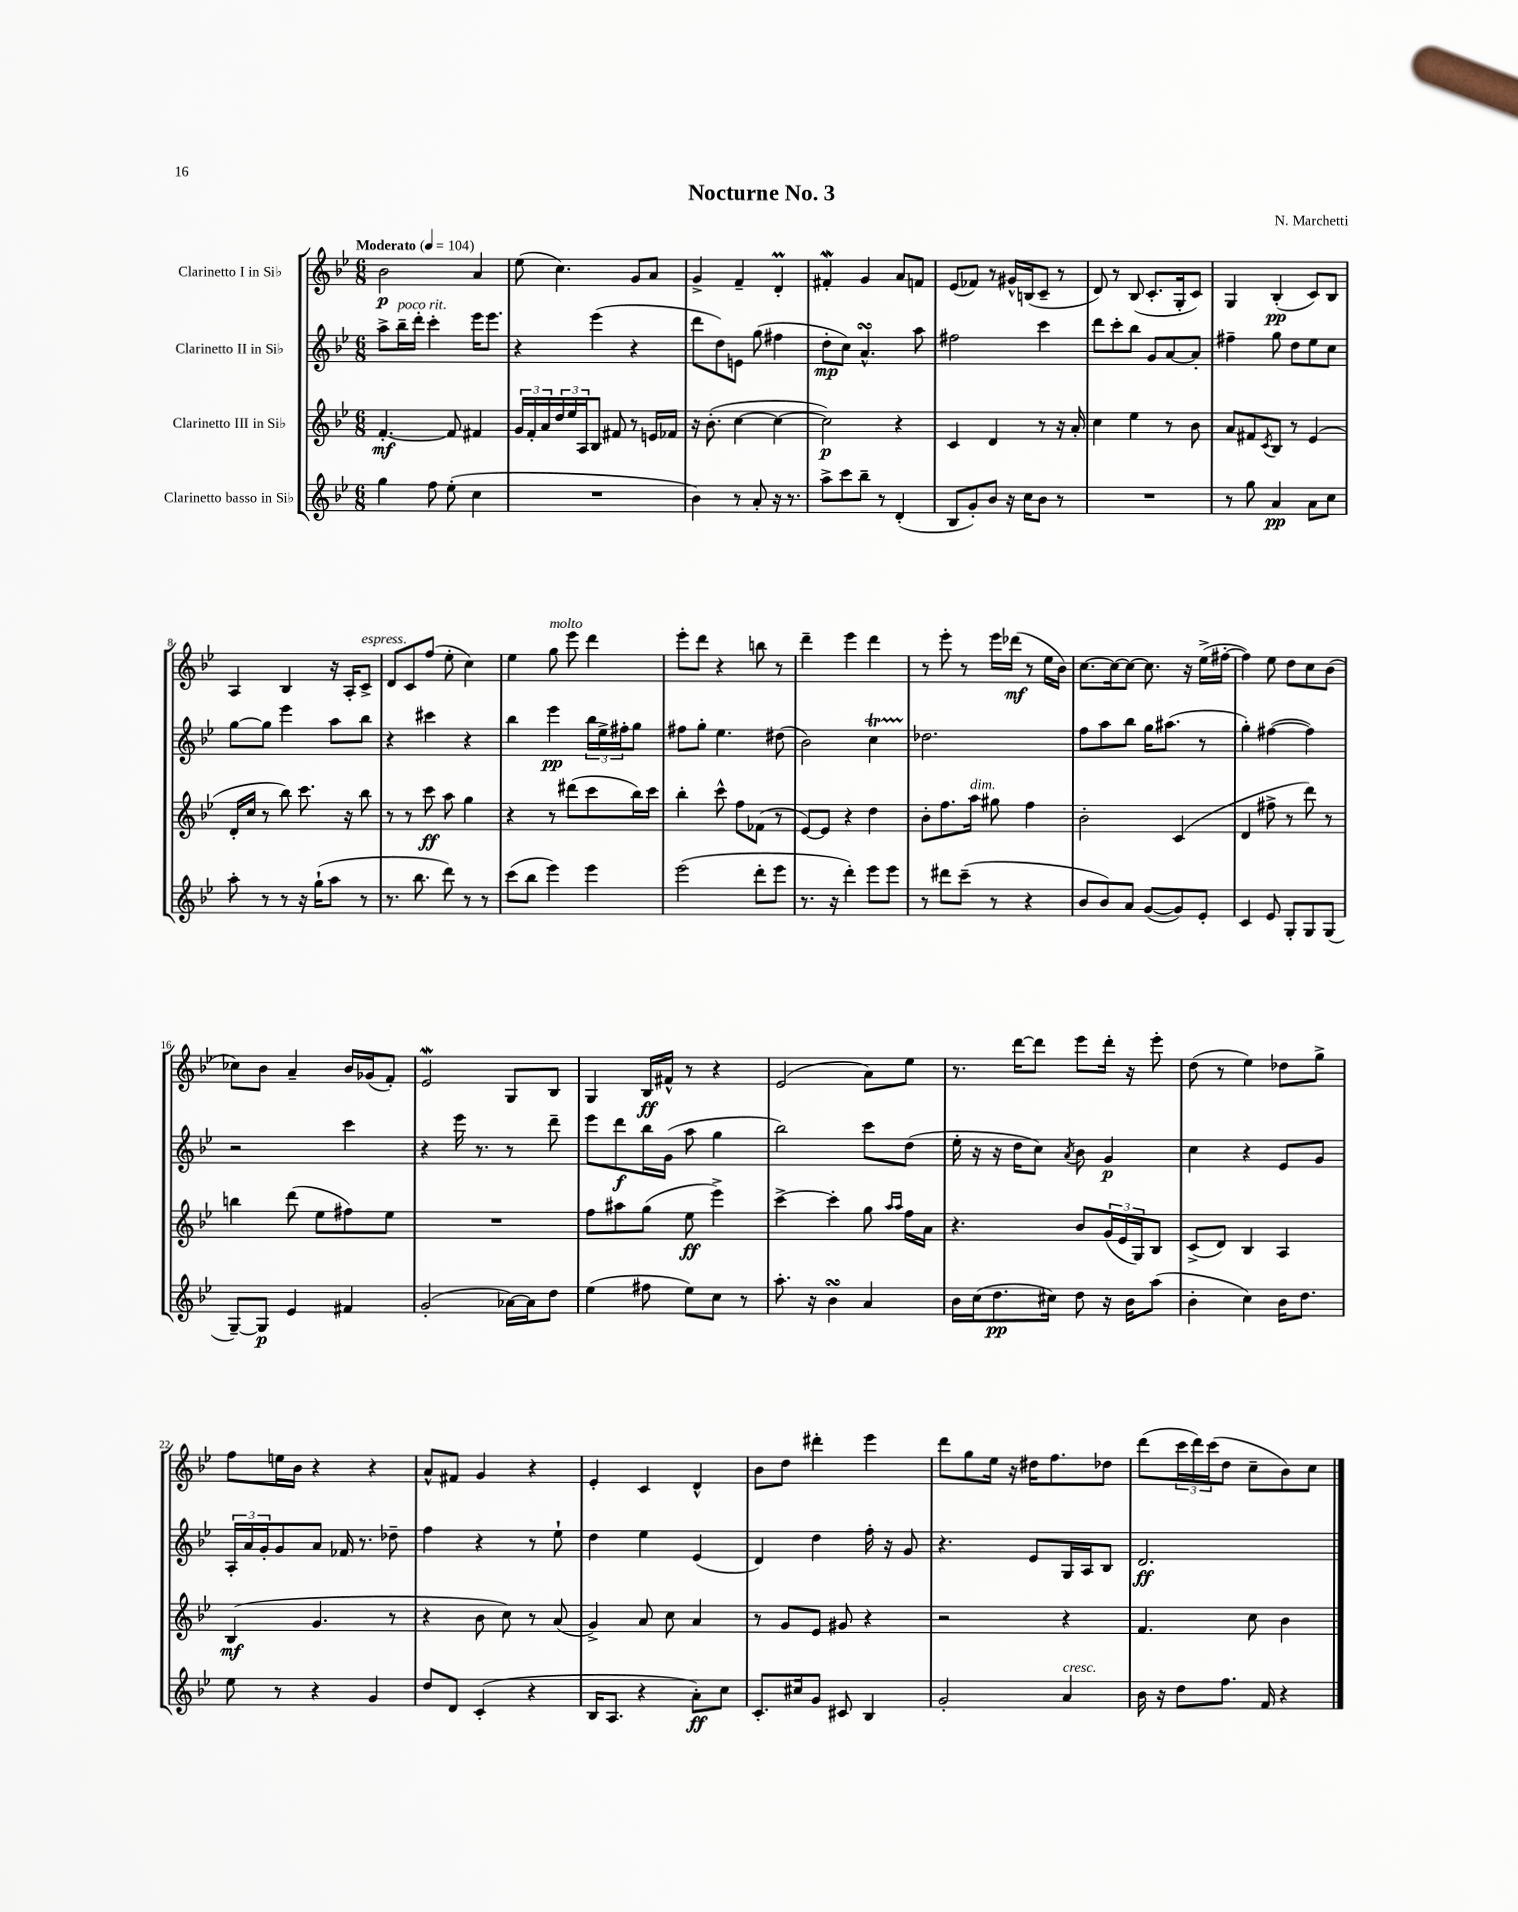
\header { title = "Nocturne No. 3" composer = "N. Marchetti" }
<<
\new StaffGroup <<
\new Staff = "s0" \with { instrumentName = "Clarinetto I in Sib" } {
    \clef treble \key bes \major \numericTimeSignature \time 6/8 \tempo "Moderato" 4 = 104
    bes'2\p a'4 |
    ees''8( c''4.) g'8 a'8 |
    g'4-> f'4-- d'4-.\prall |
    fis'4-.\mordent g'4 a'8 f'8 |
    ees'8( fes'8) r8 gis'16-^ b16( c'8-- r8 |
    d'8) r8 bes8( c'8.-. g16-. c'8) |
    g4 bes4-.\pp( c'8) bes8 |
    a4 bes4 r16 a16-. c'8->^\markup { \italic "espress." } |
    d'8 c'8 f''8( ees''8-. c''4) |
    ees''4 g''8^\markup { \italic "molto" } ees'''8 d'''4 |
    ees'''8-. d'''8 r4 b''8 r8 |
    d'''4-- ees'''4 d'''4 |
    r8 ees'''8-. r8 ees'''16 des'''16\mf( r8 ees''16 bes'16) |
    c''8.~ c''16~ c''8~ c''8. r16 ees''16->( fis''16~-. |
    fis''4) ees''8 d''8 c''8 bes'8( |
    ces''8) bes'8 a'4-- bes'16 ges'16( f'8-.) |
    ees'2\mordent g8 bes8 |
    g4 bes16\ff fis'16-^ r8 r4 |
    ees'2( a'8) ees''8 |
    r8. d'''16~ d'''8 ees'''8 d'''16-. r16 ees'''8-. |
    d''8( r8 ees''4) des''8 g''8-> |
    f''8 e''16 bes'16 r4 r4 |
    a'8-^ fis'8 g'4 r4 |
    ees'4-. c'4 d'4-^ |
    bes'8 d''8 dis'''4-. ees'''4 |
    d'''8 g''8 ees''16 r16 dis''16 f''8. des''8 |
    d'''8( \tuplet 3/2 { c'''16 d'''16) c'''16( } d''8 c''8-- bes'8) c''8 \bar "|." |
}
\new Staff = "s1" \with { instrumentName = "Clarinetto II in Sib" } {
    \clef treble \key bes \major \numericTimeSignature \time 6/8
    a''8-> bes''16--^\markup { \italic "poco rit." } d'''16-. c'''4-. ees'''16 ees'''8. |
    r4 ees'''4( r4 |
    d'''8 d''8) e'8 g''8( fis''4 |
    d''8-.\mp c''8) a'4.-^\turn a''8 |
    fis''2 c'''4 |
    d'''8 c'''8-. bes''8 g'8 a'8~ a'8-. |
    fis''4-- g''8 d''8 ees''8 c''8 |
    g''8~ g''8 ees'''4 a''8 bes''8 |
    r4 cis'''4 r4 |
    bes''4 ees'''4\pp \tuplet 3/2 { bes''16 ees''16-> fis''16-. } g''8 |
    fis''8 g''8-. ees''4. dis''8( |
    bes'2) c''4\startTrillSpan |
    des''2.\stopTrillSpan |
    f''8 a''8 bes''8 g''16 ais''8.( r8 |
    g''4-.) fis''4~( fis''4) |
    r2 c'''4 |
    r4 ees'''16 r8. r8 d'''8-- |
    ees'''8 d'''8\f bes''16 g'16( a''8 g''4 |
    bes''2) c'''8 d''8( |
    ees''16-. r16 r16 d''16 c''8) \acciaccatura { a'8 } bes'8 g'4\p |
    c''4 r4 ees'8 g'8 |
    \tuplet 3/2 { a16-. a'16 g'16-. } g'8 a'8 fes'16 r8. des''8-- |
    f''4 r4 r8 ees''8-! |
    d''4 ees''4 ees'4( |
    d'4) d''4 f''16-. r16 g'8 |
    r4. ees'8 g16 a16 bes8 |
    d'2.\ff \bar "|." |
}
\new Staff = "s2" \with { instrumentName = "Clarinetto III in Sib" } {
    \clef treble \key bes \major \numericTimeSignature \time 6/8
    f'4.~-.\mf f'8 fis'4 |
    \tuplet 3/2 { g'16 f'16-. a'16 } \tuplet 3/2 { d''16 ees''16 a16 } bes8 fis'8 r8 e'16 fes'16 |
    r16 bes'8.-.( c''4~ c''4~ |
    c''2\p) r4 |
    c'4 d'4 r8 r16 a'16-. |
    c''4 ees''4 r8 bes'8 |
    a'8 fis'8 \acciaccatura { c'8 } bes8 r8 ees'4( |
    d'16-. c''16 r8 bes''8) c'''8. r16 bes''8 |
    r8 r8 c'''8\ff a''8 g''4 |
    r4 r8 dis'''8( c'''8 bes''16) c'''16 |
    bes''4-. c'''8-^ f''8 fes'8( r8 |
    ees'8~) ees'8 r4 d''4 |
    bes'8-. f''8. a''16^\markup { \italic "dim." } gis''8 f''4 |
    bes'2-. c'4( |
    d'4 fis''8-> r8 d'''8) r8 |
    b''4 d'''8( ees''8 fis''8) ees''8 |
    R2. |
    f''8 ais''8 g''8( ees''8\ff ees'''4->) |
    c'''4~-> c'''4-. g''8 \grace { a''16 a''16 } f''16 a'16 |
    r4. bes'8 \tuplet 3/2 { g'16( ees'16 g16) } bes8 |
    c'8->( d'8) bes4 a4 |
    bes4\mf( g'4. r8 |
    r4 bes'8 c''8) r8 a'8( |
    g'4->) a'8 c''8 a'4 |
    r8 g'8 ees'8 gis'8 r4 |
    r2 r4 |
    f'4. c''8 bes'4 \bar "|." |
}
\new Staff = "s3" \with { instrumentName = "Clarinetto basso in Sib" } {
    \clef treble \key bes \major \numericTimeSignature \time 6/8
    g''4 f''8 ees''8-.( c''4 |
    R2. |
    bes'4) r8 a'8-. r16 r8. |
    a''8-> c'''8 bes''8-- r8 d'4-.( |
    bes8 g'8-.) bes'8 r16 c''16 bes'8 r8 |
    R2. |
    r8 g''8 a'4\pp a'8 c''8 |
    a''8-. r8 r8 r16 g''16-!( a''8 r8 |
    r8. bes''8. d'''8) r8 r8 |
    c'''8( bes''8 ees'''4) ees'''4 |
    ees'''2( d'''8-. ees'''8 |
    r8. r16 d'''4-.) ees'''8 ees'''8 |
    r8 dis'''8 c'''8--( r8 r4 |
    bes'8 bes'8) a'8 g'8~( g'8) ees'8-. |
    c'4 ees'8 g8-. g8 g8( |
    g8~--) g8\p ees'4 fis'4 |
    g'2-.( aes'16~) aes'16 d''8 |
    ees''4( fis''8 ees''8) c''8 r8 |
    a''8.-. r16 bes'4\turn a'4 |
    bes'16 c''16( d''8.\pp cis''16) d''8 r16 bes'16 a''8( |
    bes'4-. c''4) bes'16 d''8. |
    ees''8 r8 r4 g'4 |
    d''8 d'8 c'4-.( r4 |
    bes16 a8. r4 a'8-.\ff) c''8 |
    c'8.-. cis''16 g'8 cis'8 bes4 |
    g'2-. a'4^\markup { \italic "cresc." } |
    bes'16 r16 d''8 f''8. f'16 r4 \bar "|." |
}
>>
>>
